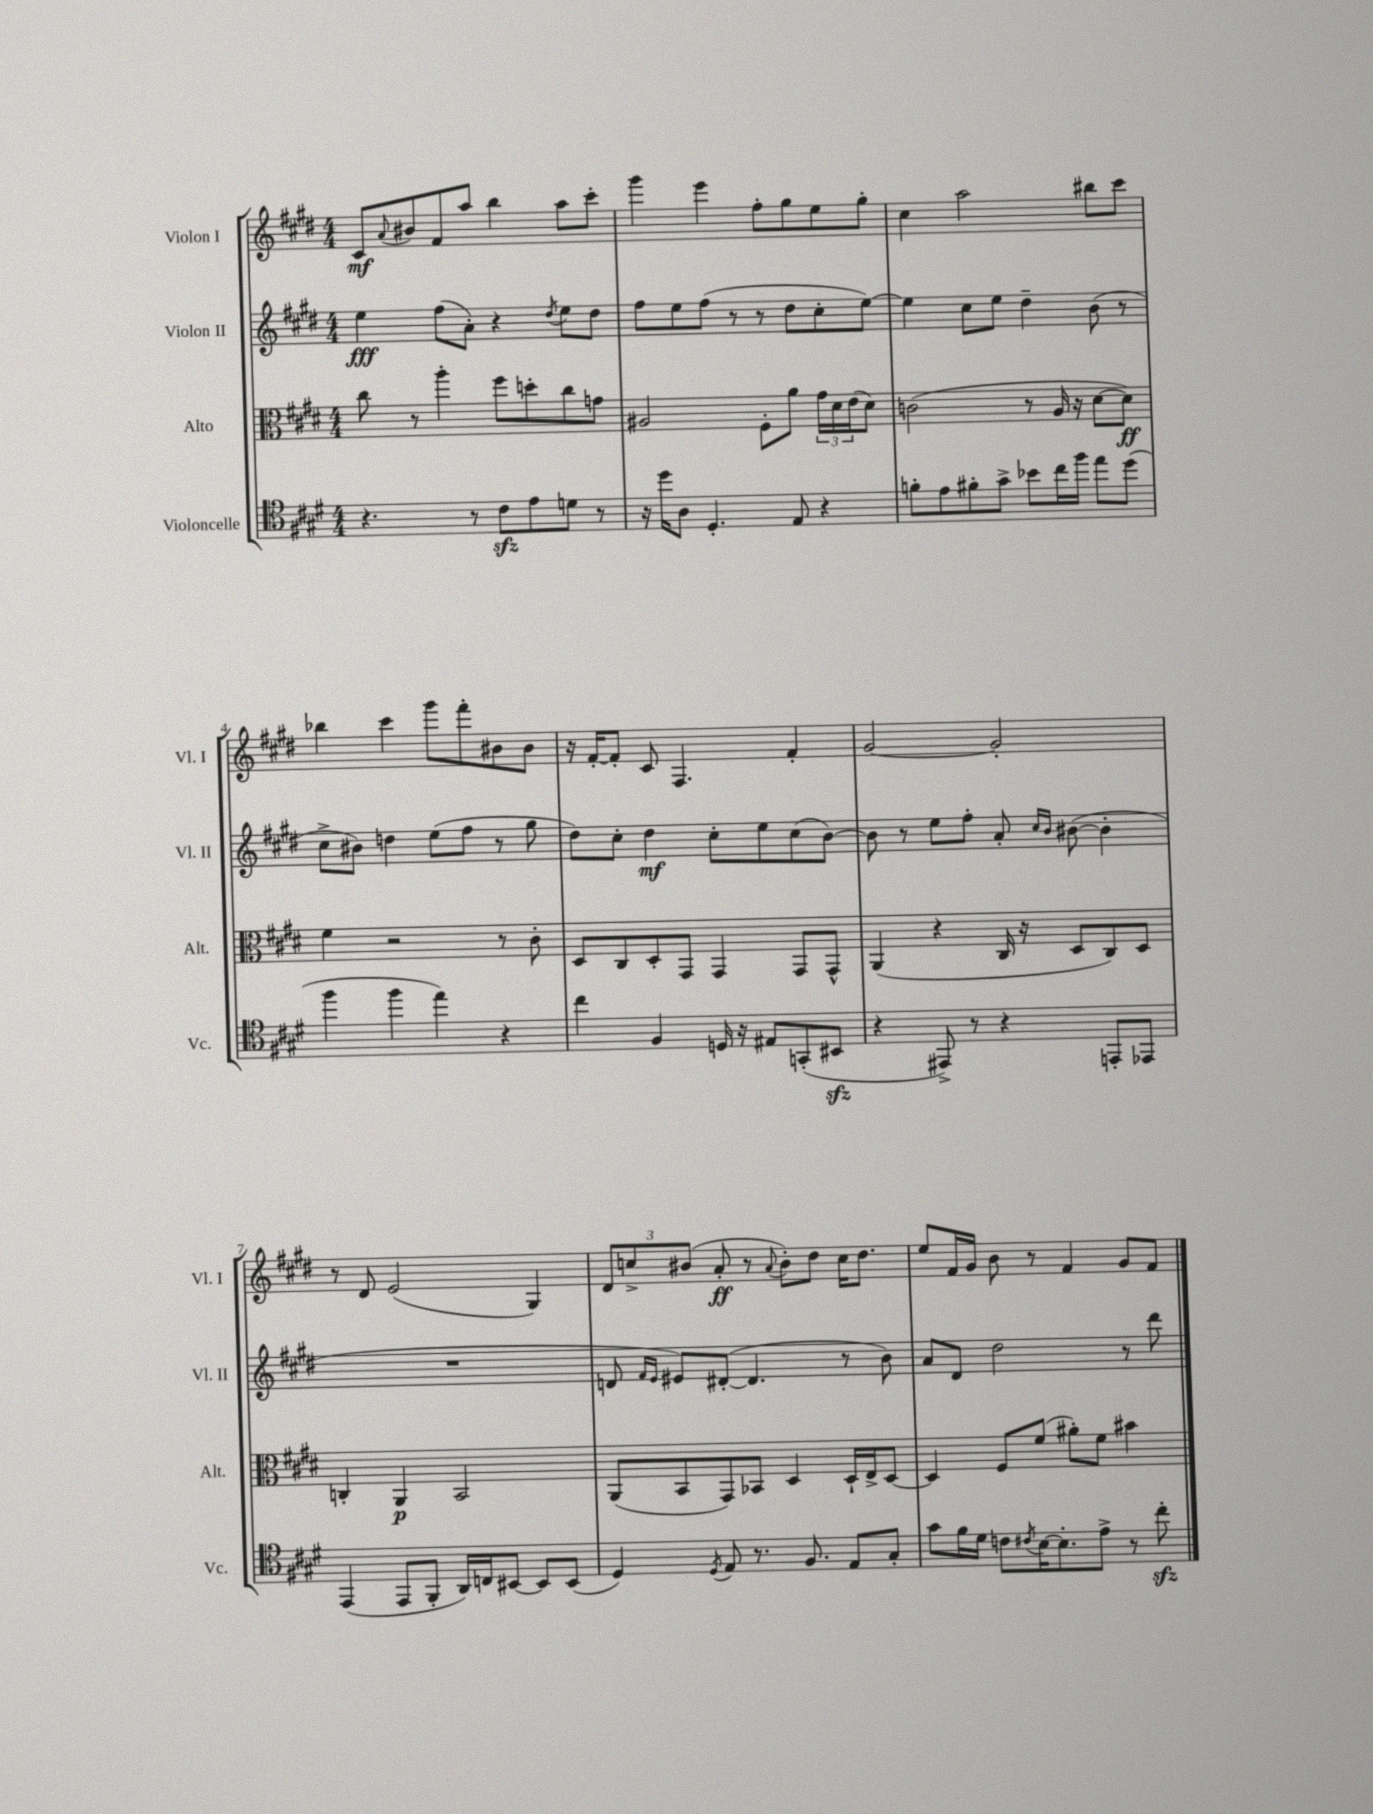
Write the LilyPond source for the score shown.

<<
\new StaffGroup <<
\new Staff = "s0" \with { instrumentName = "Violon I" shortInstrumentName = "Vl. I" } {
    \clef treble \key e \major \numericTimeSignature \time 4/4
    cis'8\mf \appoggiatura { a'8 } bis'8 fis'8 a''8 b''4 a''8 cis'''8-. |
    gis'''4 e'''4 fis''8-. gis''8 e''8 gis''8-. |
    cis''4 a''2 bis''8 cis'''8 |
    bes''4 cis'''4 gis'''8 fis'''8-. bis'8 bis'8 |
    r16 fis'16~-. fis'8-. cis'8 fis4. fis'4-. |
    gis'2~ gis'2-. |
    r8 dis'8 e'2( gis4) |
    \tuplet 3/2 { dis'8 c''8-> bis'8( } a'8-.\ff r8 \appoggiatura { a'8 } bis'8-.) dis''8 c''16 dis''8. |
    e''8 fis'16 gis'16 b'8 r8 fis'4 gis'8 fis'8 \bar "|." |
}
\new Staff = "s1" \with { instrumentName = "Violon II" shortInstrumentName = "Vl. II" } {
    \clef treble \key e \major \numericTimeSignature \time 4/4
    e''4\fff fis''8( a'8-.) r4 \acciaccatura { dis''8 } e''8 dis''8 |
    fis''8 e''8 fis''8( r8 r8 dis''8 cis''8-. e''8~) |
    e''4 cis''8 e''8 dis''4-- b'8( r8 |
    cis''8-> bis'8) d''4 e''8( fis''8 r8 gis''8 |
    dis''8) cis''8-. dis''4\mf cis''8-. e''8 cis''8( b'8~) |
    b'8 r8 e''8 fis''8-. a'8-. \grace { cis''16 b'16 } bis'8~( bis'4-. |
    R1 |
    d'8 \grace { fis'16 e'16 } eis'8) dis'8~-.( dis'4. r8 b'8) |
    a'8 dis'8 dis''2 r8 dis'''8 \bar "|." |
}
\new Staff = "s2" \with { instrumentName = "Alto" shortInstrumentName = "Alt." } {
    \clef alto \key e \major \numericTimeSignature \time 4/4
    cis''8 r8 a''4-. fis''8 d''8-. cis''8 g'8 |
    ais2 fis8-. a'8 \tuplet 3/2 { gis'16 dis'16 e'16( } dis'8) |
    c'2( r8 a16 r16 dis'8~ dis'8\ff) |
    fis'4 r2 r8 cis'8-. |
    dis8 cis8 dis8-. gis,8 gis,4 gis,8 gis,8-^ |
    a,4( r4 cis16 r16 dis8 cis8) dis8 |
    c4-. a,4\p b,2 |
    a,8( b,8 gis,8) bes,8 dis4 dis16-! e16-> dis8~ |
    dis4 fis8 fis'8( ais'8-.) fis'8 bis'4 \bar "|." |
}
\new Staff = "s3" \with { instrumentName = "Violoncelle" shortInstrumentName = "Vc." } {
    \clef tenor \key e \major \numericTimeSignature \time 4/4
    r4. r8 cis'8\sfz e'8 d'8 r8 |
    r16 dis''16 a8 dis4.-. e8 r4 |
    f'8-. e'8 fis'8-. gis'8-> bes'8 cis''16 fis''16 e''8 dis''8( |
    fis''4 fis''4 e''4) r4 |
    cis''4 fis4 d16 r16 eis8 g,8-.( bis,8\sfz |
    r4 eis,8->) r8 r4 e,8-. ees,8 |
    e,4( e,8 fis,8-. a,16) c16 bis,8~ bis,8 bis,8( |
    dis4) \acciaccatura { dis8 } e8 r8. fis8. e8 gis8-. |
    gis'8 fis'16 dis'16 c'8 \acciaccatura { cis'8 } b16~ b8.-. e'8-> r8 cis''8-.\sfz \bar "|." |
}
>>
>>
